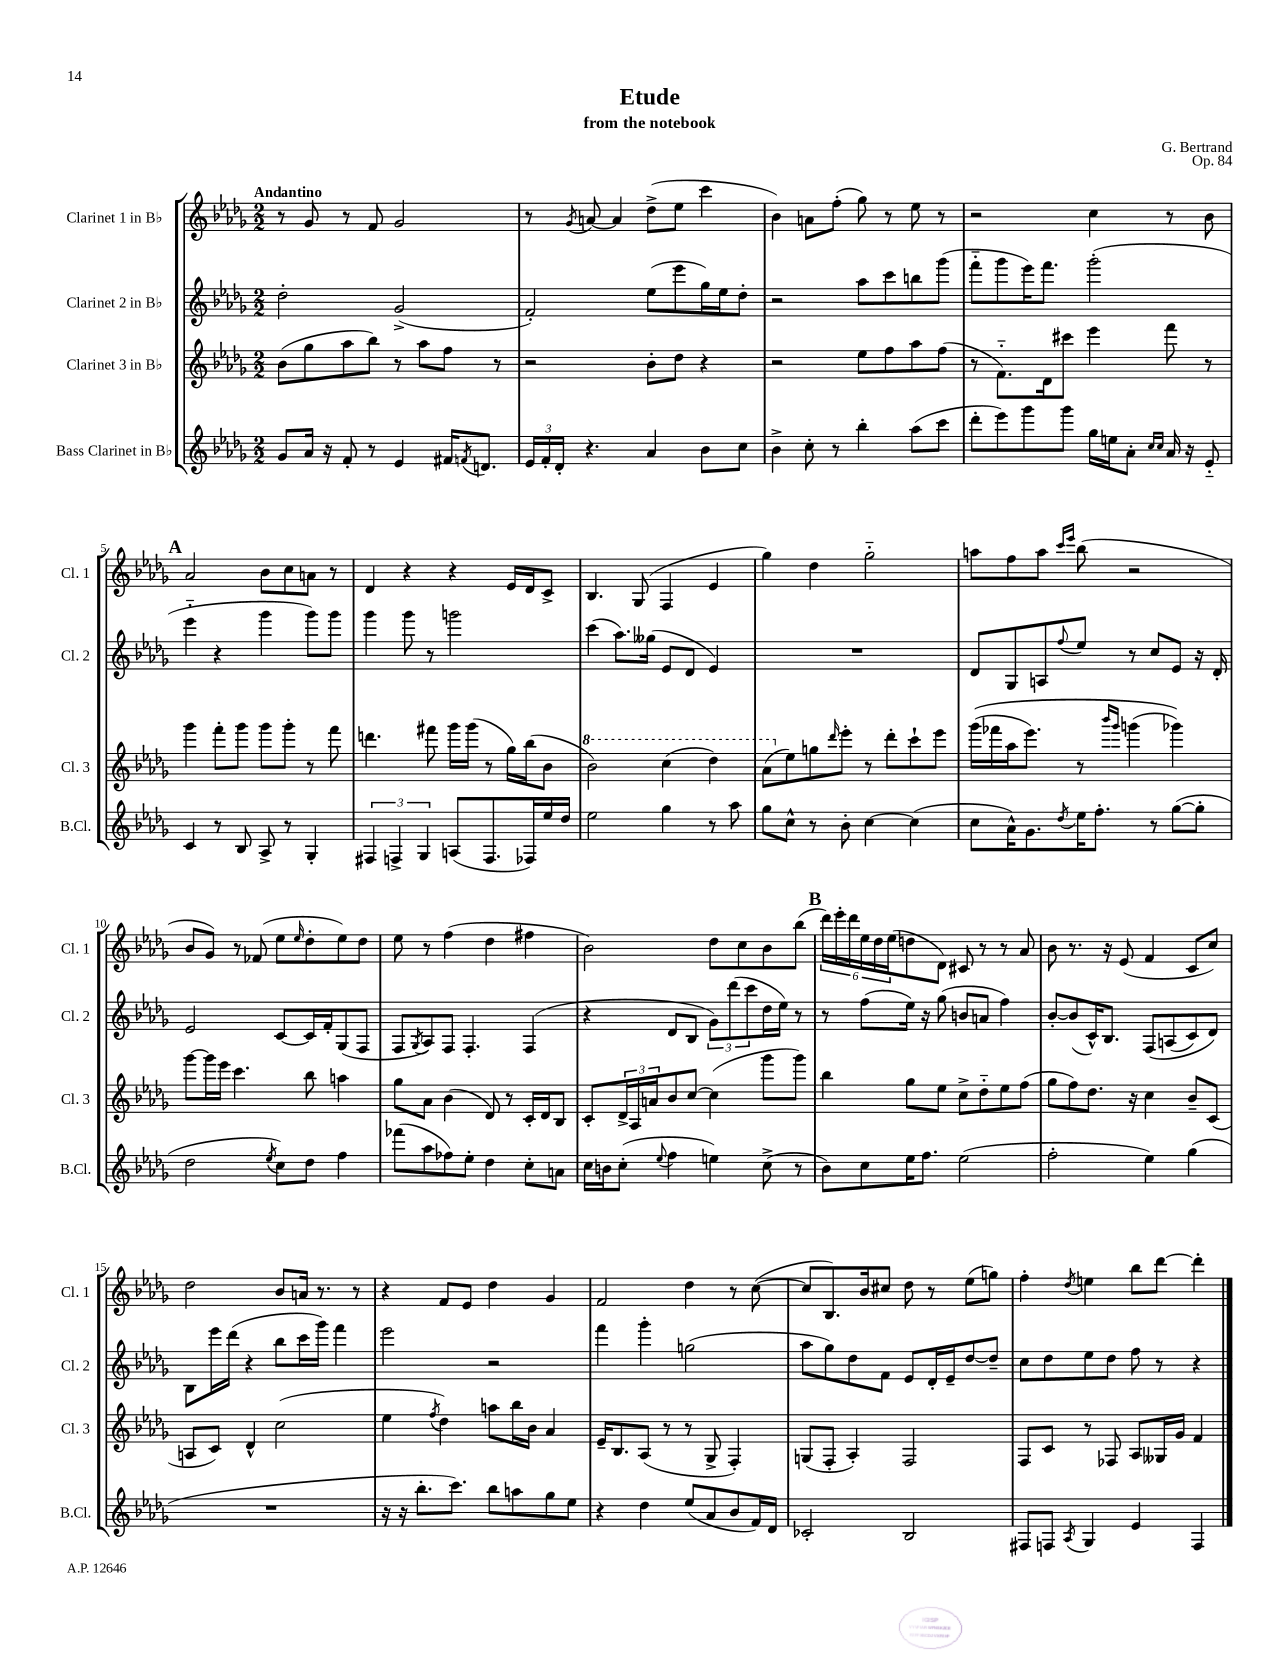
\header { title = "Etude" composer = "G. Bertrand" subtitle = "from the notebook" opus = "Op. 84" }
<<
\new StaffGroup <<
\new Staff = "s0" \with { instrumentName = "Clarinet 1 in Bb" shortInstrumentName = "Cl. 1" } {
    \clef treble \key des \major \numericTimeSignature \time 2/2 \tempo "Andantino"
    r8 ges'8 r8 f'8 ges'2 |
    r8 \acciaccatura { ges'8 } a'8~ a'4 des''8->( ees''8 c'''4 |
    bes'4) a'8 f''8-.( ges''8) r8 ees''8 r8 |
    r2 c''4 r8 bes'8 |
    \mark \markup { \bold "A" } aes'2 bes'8 c''8 a'8 r8 |
    des'4 r4 r4 ees'16 des'16 c'8-> |
    bes4. ges8( f4 ees'4 |
    ges''4) des''4 ges''2-_ |
    a''8 f''8 a''8 \grace { c'''16 ees'''16 } bes''8( r2 |
    bes'8 ges'8) r8 fes'8( ees''8 \grace { ees''16 } des''8-. ees''8) des''8 |
    ees''8 r8 f''4( des''4 fis''4 |
    bes'2) des''8 c''8 bes'8 bes''8( |
    \mark \markup { \bold "B" } \tuplet 6/4 { des'''16) ees'''16-. des'''16 ees''16 des''16 ees''16( } d''8 des'8) cis'8 r8 r8 aes'8 |
    bes'8 r8. r16 ees'8( f'4 c'8 c''8) |
    des''2 bes'8 a'16 r8. r8 |
    r4 f'8 ees'8 des''4 ges'4 |
    f'2 des''4 r8 c''8~( |
    c''8 bes8.) bes'16 cis''8 des''8 r8 ees''8( g''8) |
    f''4-. \acciaccatura { des''8 } e''4 bes''8 des'''8~ des'''4-. \bar "|." |
}
\new Staff = "s1" \with { instrumentName = "Clarinet 2 in Bb" shortInstrumentName = "Cl. 2" } {
    \clef treble \key des \major \numericTimeSignature \time 2/2
    des''2-. ges'2->( |
    f'2-.) ees''8( ees'''8 ges''16) ees''16 des''8-. |
    r2 aes''8 c'''8 b''8 ges'''8( |
    f'''8-_ ges'''8 ees'''16) f'''8. ges'''2-.( |
    \mark \markup { \bold "A" } ees'''4-_ r4 ges'''4 ges'''8) ges'''8 |
    ges'''4 ges'''8 r8 g'''2 |
    c'''4( aes''8.) geses''16( ees'8 des'8 ees'4) |
    R1 |
    des'8 ges8 a8 \appoggiatura { f''8 } ees''8 r8 c''8 ees'8 r16 des'16-. |
    ees'2 c'8~ c'16 f'16-. ges8( f8 |
    f8 \acciaccatura { ges8 } aes8) f8 f4.-. f4( |
    r4 des'8 bes8 \tuplet 3/2 { ges'8) des'''8( c'''8 } des''16 ees''16) r8 |
    \mark \markup { \bold "B" } r8 f''8( ees''16) r16 ges''8( b'8 a'8 f''4) |
    bes'8~-. bes'8( c'16-^) bes8. f8\( a8( c'8) des'8\) |
    bes8 ees'''16 des'''16( r4 bes''8 c'''16 ges'''16) f'''4 |
    ees'''2 r2 |
    f'''4 ges'''4-. g''2( |
    aes''8 ges''8) des''8 f'8 ees'8 des'16-. ees'16-- des''8~ des''8-- |
    c''8 des''8 ees''8 des''8 f''8 r8 r4 \bar "|." |
}
\new Staff = "s2" \with { instrumentName = "Clarinet 3 in Bb" shortInstrumentName = "Cl. 3" } {
    \clef treble \key des \major \numericTimeSignature \time 2/2
    bes'8( ges''8 aes''8 bes''8) r8 aes''8 f''8 r8 |
    r2 bes'8-. des''8 r4 |
    r2 ees''8 f''8 aes''8 f''8( |
    r8 f'8.-_) des'16 cis'''8 ees'''4 f'''8 r8 |
    \mark \markup { \bold "A" } ges'''4 f'''8-. ges'''8 ges'''8 ges'''8-. r8 f'''8 |
    d'''4. fis'''8 ges'''16 ges'''16( r8 ges''16) bes''16( bes'8 |
    \ottava #1 bes''2) c'''4( des'''4) |
    aes''8( \ottava #0 ees''8) g''8 \grace { des'''16 } ees'''8-. r8 des'''8-. c'''8-! ees'''8 |
    ges'''16(\( fes'''16 aes''16 ees'''8.) r8 \grace { bes'''16 ges'''16 } g'''4( ges'''4)\) |
    ges'''8~ ges'''16 ees'''16 c'''4. bes''8 a''4 |
    ges''8 aes'8 bes'4( des'8) r8 c'16-. des'16 bes8 |
    c'8-. \tuplet 3/2 { des'16-> aes16 a'16 } bes'8 c''8~ c''4( ges'''8 ges'''8) |
    \mark \markup { \bold "B" } bes''4 ges''8 ees''8 c''8-> des''8-_ ees''8 f''8( |
    ges''8 f''8) des''8. r16 c''4 bes'8-- c'8( |
    a8 c'8) des'4-^ c''2( |
    ees''4 \acciaccatura { f''8 } des''4) a''8 bes''16 bes'16 aes'4 |
    ees'16-- bes8. aes8( r8 r8 ges8-> f4-.) |
    g8( f8-. aes4-.) f2 |
    f8 c'8 r8 fes8 aes8 geses16 ges'16 f'4 \bar "|." |
}
\new Staff = "s3" \with { instrumentName = "Bass Clarinet in Bb" shortInstrumentName = "B.Cl." } {
    \clef treble \key des \major \numericTimeSignature \time 2/2
    ges'8 aes'16 r16 f'8-. r8 ees'4 fis'16 \acciaccatura { f'8 } d'8. |
    \tuplet 3/2 { ees'16 f'16-. des'16-. } r4. aes'4 bes'8 c''8 |
    bes'4-> c''8-. r8 bes''4-. aes''8( c'''8 |
    des'''8-. ees'''8) ges'''8 ges'''8 ges''16 e''16 aes'8-. \grace { c''16 c''16 } aes'16 r16 ees'8-_ |
    \mark \markup { \bold "A" } c'4 r8 bes8 aes8-> r8 ges4-. |
    \tuplet 3/2 { fis4 f4-> ges4 } a8( f8. fes16) ees''16 des''16 |
    ees''2 ges''4 r8 aes''8 |
    ges''8 c''8-^ r8 bes'8-. c''4~ c''4( |
    c''8 aes'16-^) ges'8. \acciaccatura { des''8 } ees''16 f''8.-. r8 ges''8~( ges''8-. |
    des''2 \acciaccatura { ees''8 } c''8) des''8 f''4 |
    fes'''8( aes''8 fes''8) ees''8-. des''4 c''8-. a'8 |
    c''16 b'16 c''8-.( \appoggiatura { ees''8 } f''4 e''4) c''8->( r8 |
    \mark \markup { \bold "B" } bes'8) c''8 ees''16 f''8. ees''2( |
    f''2-. ees''4) ges''4( |
    R1 |
    r16 r16 bes''8.-. c'''8.) bes''8 a''8 ges''8 ees''8 |
    r4 des''4 ees''8( aes'8 bes'8 f'16) des'16 |
    ces'2-. bes2 |
    fis8 f8 \acciaccatura { aes8 } ges4 ees'4 f4 \bar "|." |
}
>>
>>
